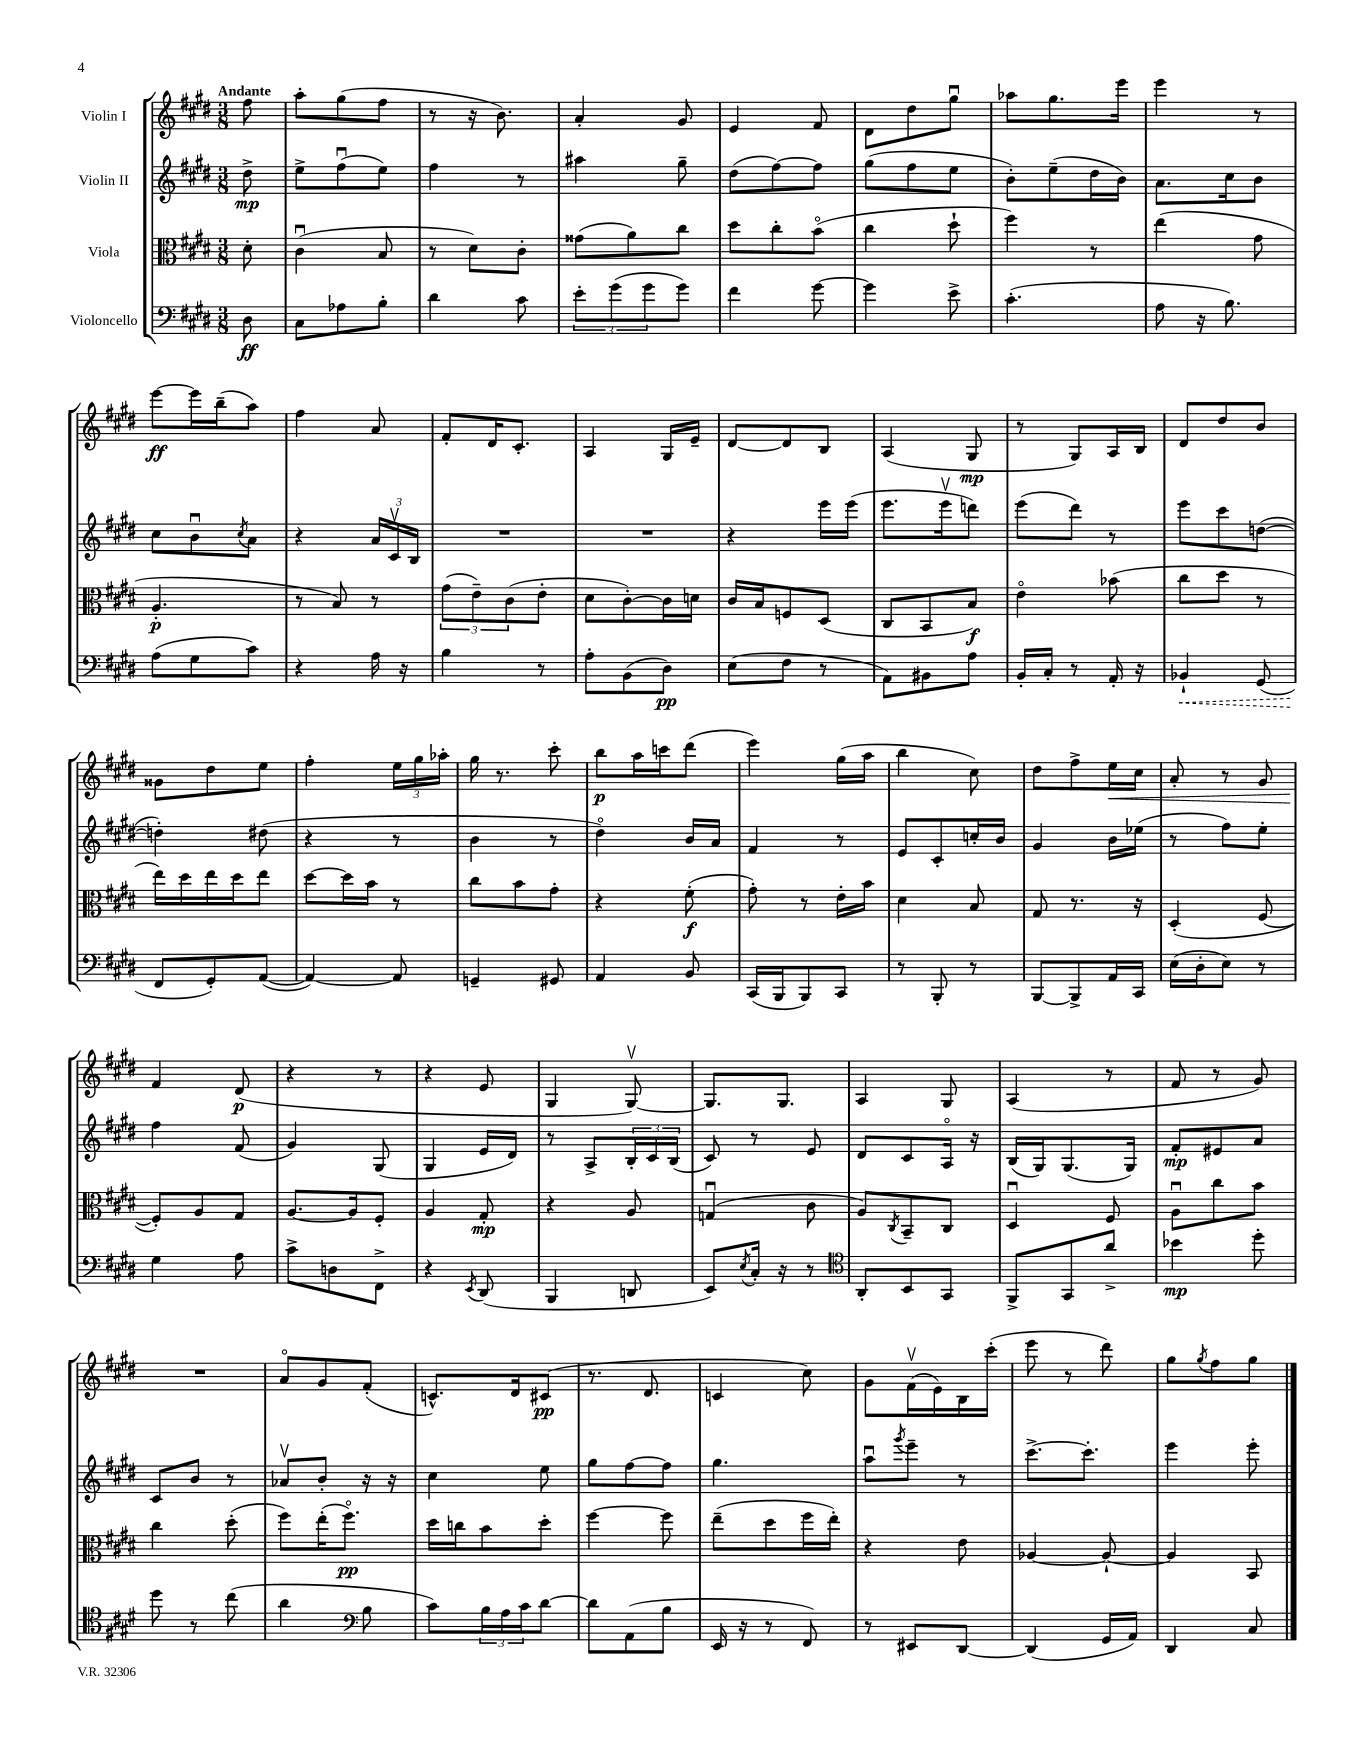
<<
\new StaffGroup <<
\new Staff = "s0" \with { instrumentName = "Violin I" } {
    \clef treble \key e \major \numericTimeSignature \time 3/8 \partial 8 \tempo "Andante"
    fis''8 |
    a''8-. gis''8( fis''8 |
    r8 r16 b'8.) |
    a'4-. gis'8 |
    e'4 fis'8 |
    dis'8 dis''8 gis''8\downbow |
    aes''8 gis''8. e'''16 |
    e'''4 r8 |
    e'''8~\ff e'''16 b''16--( a''8) |
    fis''4 a'8 |
    fis'8-. dis'16 cis'8.-. |
    a4 gis16 e'16-- |
    dis'8~ dis'8 b8 |
    a4( gis8\mp |
    r8 gis8) a16 b16 |
    dis'8 dis''8 b'8 |
    gisis'8 dis''8 e''8 |
    fis''4-. \tuplet 3/2 { e''16 gis''16 aes''16-. } |
    gis''16 r8. cis'''8-. |
    b''8\p a''16 c'''16 dis'''8( |
    e'''4) gis''16( a''16 |
    b''4 cis''8) |
    dis''8 fis''8-> e''16\< cis''16 |
    a'8-. r8 gis'8 |
    fis'4\! dis'8\p( |
    r4 r8 |
    r4 e'8 |
    gis4 gis8~\upbow) |
    gis8. gis8. |
    a4 gis8 |
    a4( r8 |
    fis'8 r8 gis'8) |
    R4. |
    a'8\flageolet gis'8 fis'8-.( |
    c'8.-^) dis'16 cis'8\pp( |
    r8. dis'8. |
    c'4 cis''8) |
    gis'8 fis'16\upbow( e'16) b16 cis'''16-.( |
    e'''8 r8 dis'''8) |
    gis''8 \acciaccatura { gis''8 } fis''8 gis''8 \bar "|." |
}
\new Staff = "s1" \with { instrumentName = "Violin II" } {
    \clef treble \key e \major \numericTimeSignature \time 3/8 \partial 8
    dis''8->\mp |
    e''8-> fis''8\downbow( e''8) |
    fis''4 r8 |
    ais''4 gis''8-- |
    dis''8( fis''8~) fis''8 |
    gis''8( fis''8 e''8 |
    b'8-.) e''8--( dis''16 b'16) |
    a'8. cis''16 b'8 |
    cis''8 b'8\downbow \acciaccatura { cis''8 } a'8 |
    r4 \tuplet 3/2 { a'16 cis'16\upbow b16 } |
    R4. |
    R4. |
    r4 e'''16 e'''16( |
    e'''8. e'''16\upbow d'''8) |
    e'''8( dis'''8) r8 |
    e'''8 cis'''8 d''8~( |
    d''4-.) dis''8( |
    r4 r8 |
    b'4 r8 |
    dis''4\flageolet) b'16 a'16 |
    fis'4 r8 |
    e'8 cis'8-. c''16-. b'16 |
    gis'4 b'16 ees''16( |
    r8 fis''8) e''8-. |
    fis''4 fis'8( |
    gis'4) gis8( |
    gis4 e'16 dis'16) |
    r8 a8-> \tuplet 3/2 { b16-. cis'16 b16( } |
    cis'8) r8 e'8 |
    dis'8 cis'8 a16\flageolet r16 |
    b16( gis16) gis8.( gis16) |
    fis'8-.\mp eis'8 a'8 |
    cis'8 b'8 r8 |
    aes'8\upbow b'8-. r16 r16 |
    cis''4 e''8 |
    gis''8 fis''8~ fis''8 |
    gis''4. |
    a''8\downbow \acciaccatura { gis'''8 } e'''8-- r8 |
    cis'''8.~-> cis'''8.-. |
    e'''4 e'''8-. \bar "|." |
}
\new Staff = "s2" \with { instrumentName = "Viola" } {
    \clef alto \key e \major \numericTimeSignature \time 3/8 \partial 8
    dis'8-. |
    cis'4\downbow( b8 |
    r8 dis'8) cis'8-. |
    gisis'8( a'8) cis''8 |
    dis''8 cis''8-. b'8\flageolet( |
    cis''4 dis''8-! |
    fis''4) r8 |
    e''4( gis'8 |
    a4.-.\p |
    r8 b8) r8 |
    \tuplet 3/2 { gis'8( e'8--) cis'8( } e'8-. |
    dis'8 cis'8~-.) cis'16 d'16 |
    cis'16 b16 f8 dis8( |
    cis8 b,8 b8\f) |
    e'4\flageolet bes'8( |
    cis''8 dis''8 r8 |
    e''16) dis''16 e''16 dis''16 e''8 |
    dis''8~ dis''16 b'16 r8 |
    cis''8 b'8 gis'8-. |
    r4 fis'8-.\f( |
    gis'8-.) r8 e'16-. b'16 |
    dis'4 b8 |
    gis8 r8. r16 |
    dis4-.( fis8~ |
    fis8-.) a8 gis8 |
    a8.~ a16 fis8-. |
    a4 gis8-.\mp |
    r4 a8 |
    g4\downbow( cis'8 |
    a8) \acciaccatura { cis8 } b,8-- cis8 |
    dis4\downbow fis8 |
    a8\downbow cis''8 b'8 |
    cis''4 dis''8-.( |
    fis''8) e''16-.( fis''8.\flageolet\pp) |
    dis''16 c''16 b'8 dis''8-. |
    fis''4~ fis''8 |
    e''8--( dis''8 fis''16 e''16-.) |
    r4 e'8 |
    aes4~ aes8~-! |
    aes4 b,8 \bar "|." |
}
\new Staff = "s3" \with { instrumentName = "Violoncello" } {
    \clef bass \key e \major \numericTimeSignature \time 3/8 \partial 8
    dis8\ff |
    cis8 aes8 b8-. |
    dis'4 cis'8 |
    \tuplet 3/2 { e'8-. gis'8( gis'8 } gis'8) |
    fis'4 gis'8~ |
    gis'4 e'8-> |
    cis'4.-.( |
    a8 r16 b8.) |
    a8( gis8 cis'8) |
    r4 a16 r16 |
    b4 r8 |
    a8-. b,8( dis8\pp) |
    e8( fis8 r8 |
    a,8) bis,8 a8 |
    b,16-. cis16-. r8 a,16-. r16 |
    \once \override Hairpin.style = #'dashed-line bes,4-!\< gis,8( |
    fis,8\! gis,8-.) a,8~( |
    a,4~) a,8 |
    g,4-- gis,8 |
    a,4 b,8 |
    cis,16( b,,16 b,,8) cis,8 |
    r8 b,,8-. r8 |
    b,,8~ b,,8-> a,16 cis,16 |
    e16( dis16-. e8) r8 |
    gis4 a8 |
    cis'8-> d8 fis,8-> |
    r4 \acciaccatura { e,8 } dis,8( |
    b,,4 d,8 |
    e,8) \acciaccatura { e8 } cis16-. r16 r8 |
    \clef tenor a,8-. b,8 gis,8 |
    fis,8-> gis,8 a'8-> |
    bes'4\mp dis''8-. |
    dis''8 r8 cis''8( |
    a'4 \clef bass b8 |
    cis'8) \tuplet 3/2 { b16 a16 cis'16 } dis'8~ |
    dis'8 a,8( b8 |
    e,16 r16 r8 fis,8) |
    r8 eis,8 dis,8~ |
    dis,4( gis,16 a,16) |
    dis,4 cis8 \bar "|." |
}
>>
>>
\layout { \context { \Score \remove "Bar_number_engraver" } }
